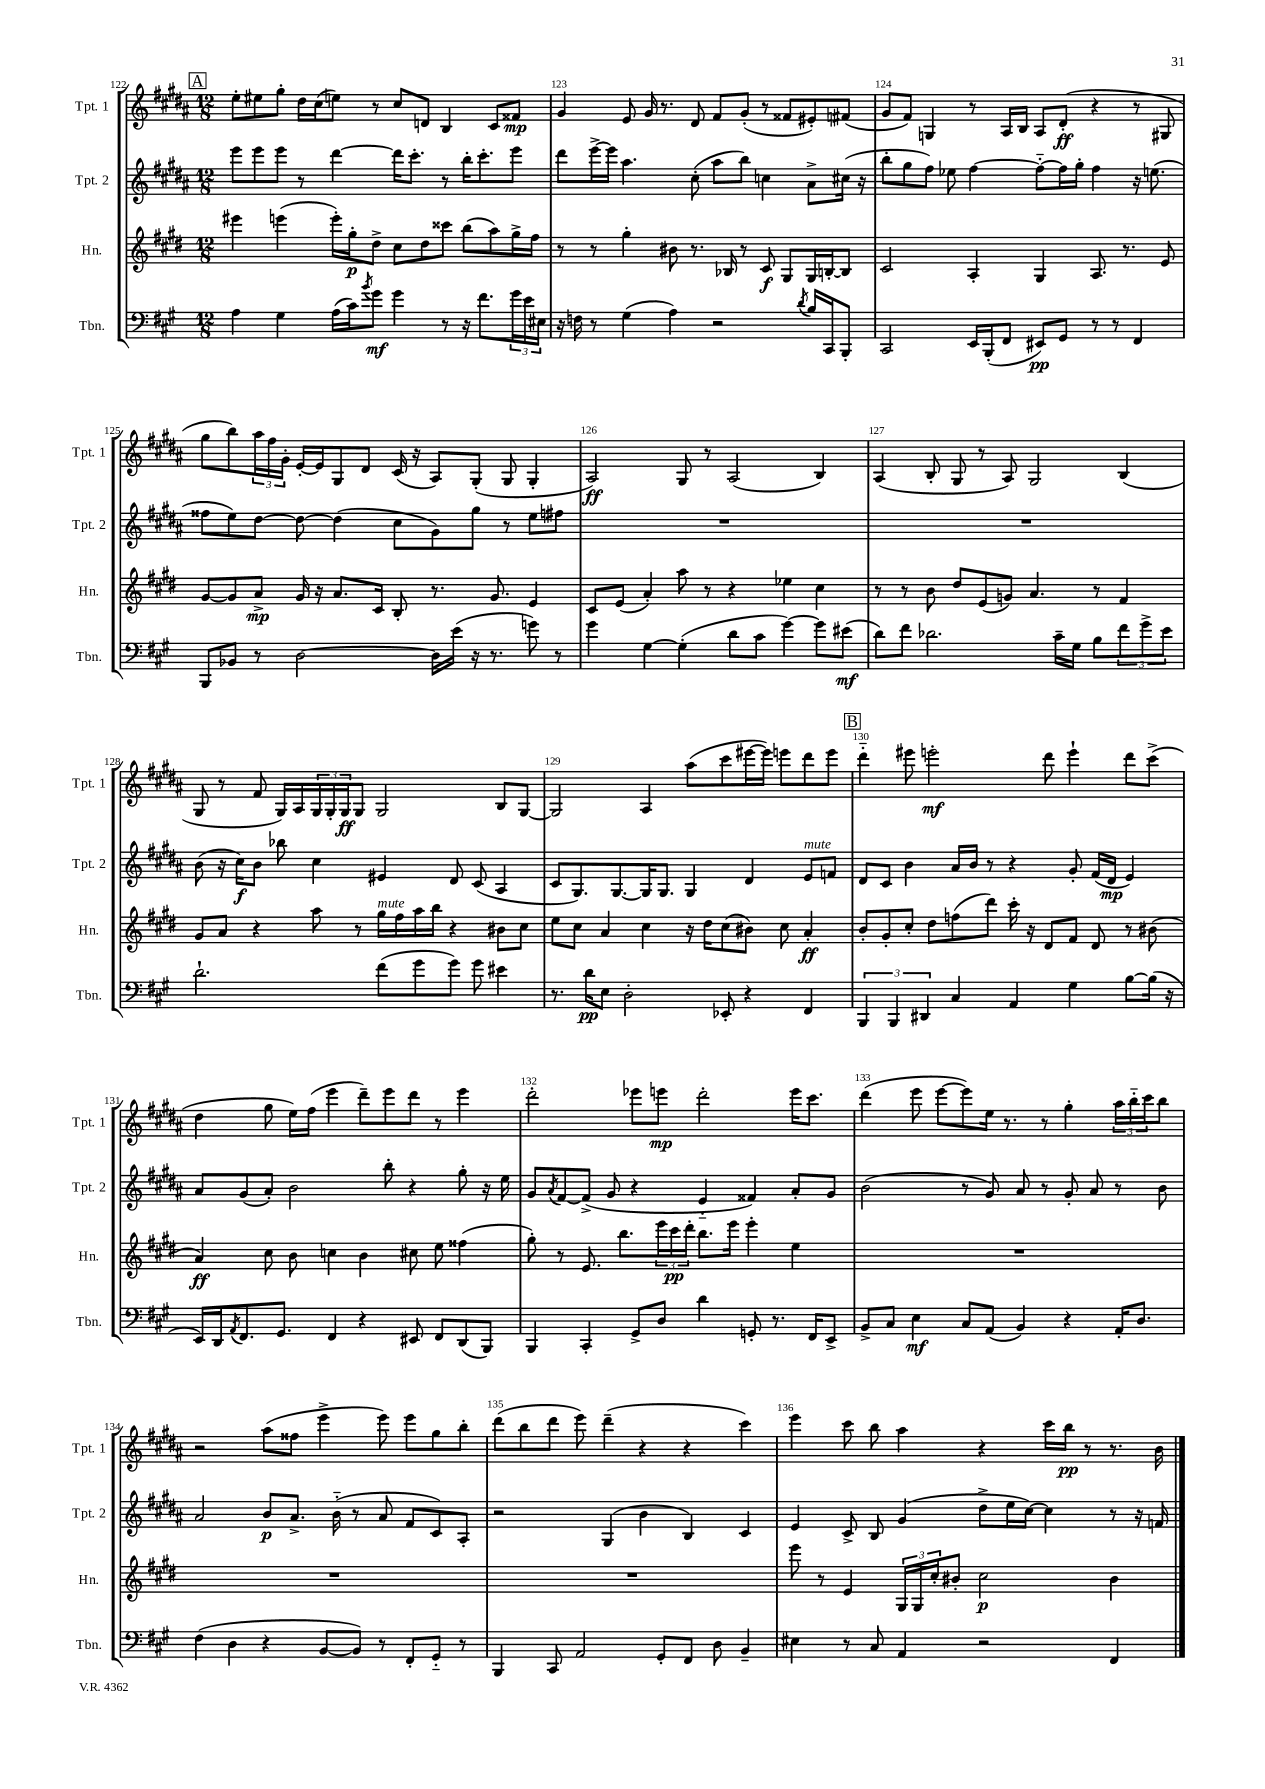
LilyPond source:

<<
\new StaffGroup <<
\new Staff = "s0" \with { instrumentName = "Tpt. 1" shortInstrumentName = "Tpt. 1" } {
    \clef treble \key b \major \numericTimeSignature \time 12/8
    \mark \markup { \box "A" } e''8-. eis''8 gis''8-. dis''16 cis''16( e''8) r8 cis''8 d'8 b4 cis'8 fisis'8\mp |
    gis'4 e'8 gis'16 r8. dis'8 fis'8 gis'8-.( r8 fisis'8 eis'8-.) fis'8( |
    gis'8 fis'8) g4 r8 ais16 b16 ais8 dis'8-.\ff( r4 r8 gis8 |
    gis''8 b''8) \tuplet 3/2 { ais''16 fis''16 gis'16-. } e'16~-. e'16 gis8 dis'8 cis'16( r16 ais8) gis8-.( gis8 gis4-. |
    ais2\ff) gis8 r8 ais2( b4) |
    ais4( b8-. gis8 r8 ais8) gis2 b4( |
    gis8 r8 fis'8 gis16) ais16 \tuplet 3/2 { gis16 gis16-. gis16\ff } gis8 gis2 b8 gis8~ |
    gis2 ais4 ais''8( cis'''8 eis'''16~ eis'''16) e'''8 dis'''8 e'''8 |
    \mark \markup { \box "B" } dis'''4-_ eis'''8 e'''2-.\mf dis'''8 e'''4-! dis'''8 cis'''8->( |
    dis''4 gis''8 e''16) fis''16( e'''4 dis'''8--) e'''8 dis'''8 r8 e'''4 |
    dis'''2-. ees'''8 e'''8\mp dis'''2-. e'''16 cis'''8. |
    dis'''4( e'''8 e'''8~ e'''8) e''16 r8. r8 gis''4-. \tuplet 3/2 { ais''16 b''16-_ cis'''16 } b''8 |
    r2 ais''8( fisis''8 e'''4-> e'''8) e'''8 gis''8 b''8-. |
    dis'''8( b''8 dis'''8 e'''8) dis'''4--( r4 r4 cis'''4) |
    e'''4 cis'''8 b''8 ais''4 r4 cis'''16 b''16\pp r8 r8. b'16 \bar "|." |
}
\new Staff = "s1" \with { instrumentName = "Tpt. 2" shortInstrumentName = "Tpt. 2" } {
    \clef treble \key b \major \numericTimeSignature \time 12/8
    \mark \markup { \box "A" } e'''8 e'''8 e'''8 r8 dis'''4~ dis'''16 cis'''8.-. r8 b''16-. cis'''8.-. e'''8 |
    dis'''8 e'''16~-> e'''16 ais''4. cis''8-.( ais''8 b''8) c''4 ais'8-> cis''16( r16 |
    b''8-. gis''8 fis''8) ees''8 fis''4~ fis''8~-_ fis''16 gis''16-. fis''4 r16 e''8.( |
    fisis''8 e''8) dis''8~ dis''8~ dis''4( cis''8 gis'8) gis''8 r8 e''8 fis''8 |
    R1. |
    R1. |
    b'8( r16 cis''16\f) b'8 bes''8 cis''4 eis'4 dis'8 cis'8( ais4 |
    cis'8 gis8.) gis8.~ gis16 gis8. gis4 dis'4 e'8^\markup { \italic "mute" } f'8 |
    \mark \markup { \box "B" } dis'8 cis'8 b'4 ais'16 b'16 r8 r4 gis'8-. fis'16( dis'16\mp e'4) |
    ais'8 gis'8( ais'8-.) b'2 b''8-. r4 gis''8-. r16 e''16 |
    gis'8 \acciaccatura { ais'8 } fis'8~ fis'8->( gis'8 r4 e'4-_ fisis'4) ais'8-. gis'8 |
    b'2( r8 gis'8) ais'8 r8 gis'8-. ais'8 r8 b'8 |
    ais'2 b'8\p ais'8.-> b'16-_( r8 ais'8 fis'8 cis'8) ais8-. |
    r2 gis4( b'4 b4) cis'4 |
    e'4 cis'8-> b8 gis'4( dis''8-> e''16 cis''16~) cis''4 r8 r16 f'16 \bar "|." |
}
\new Staff = "s2" \with { instrumentName = "Hn." shortInstrumentName = "Hn." } {
    \clef treble \key e \major \numericTimeSignature \time 12/8
    \mark \markup { \box "A" } eis'''4 e'''4( e'''16-.) gis''16-.\p dis''8-> cis''8 dis''8 cisis'''8 b''8( a''8) gis''16-> fis''16 |
    r8 r8 gis''4-. bis'8 r8. bes16 r8 cis'8\f gis8 gis16 b16~-. b8 |
    cis'2 a4-. gis4 a8. r8. e'8 |
    gis'8~ gis'8 a'8->\mp gis'16 r16 a'8. cis'16 b8-. r8. gis'8. e'4 |
    cis'8 e'8( a'4-.) a''8 r8 r4 ees''4 cis''4 |
    r8 r8 b'8 dis''8 e'8( g'8) a'4. r8 fis'4 |
    gis'8 a'8 r4 a''8 r8 gis''16^\markup { \italic "mute" } fis''16 a''16 b''16 r4 bis'8 cis''8 |
    e''8 cis''8 a'4 cis''4 r16 dis''16 cis''8( bis'8) cis''8 a'4-.\ff |
    \mark \markup { \box "B" } b'8-. gis'8-. cis''8-. dis''8 f''8( dis'''8) cis'''16-. r16 dis'8 fis'8 dis'8 r8 bis'8( |
    a'4\ff) cis''8 b'8 c''4 b'4 cis''8 e''8 fisis''4( |
    gis''8-.) r8 e'8. b''8. \tuplet 3/2 { e'''16 cis'''16\pp dis'''16-. } b''8. e'''16 e'''4-. e''4 |
    R1. |
    R1. |
    R1. |
    e'''8 r8 e'4 \tuplet 3/2 { gis16 gis16 cis''16-. } bis'8-. cis''2\p bis'4 \bar "|." |
}
\new Staff = "s3" \with { instrumentName = "Tbn." shortInstrumentName = "Tbn." } {
    \clef bass \key a \major \numericTimeSignature \time 12/8
    \mark \markup { \box "A" } a4 gis4 a16( cis'16) \acciaccatura { b'8 } gis'8\mf gis'4 r8 r16 fis'8. \tuplet 3/2 { gis'16 e'16 eis16 } |
    r16 f16 r8 gis4( a4) r2 \acciaccatura { d'8 } b16 cis,16 b,,8-. |
    cis,2 e,16 b,,16-.( fis,8 eis,8\pp) gis,8 r8 r8 fis,4 |
    b,,8 bes,8 r8 d2~ d16 e'16( r16 r8. g'8) r8 |
    gis'4 gis4~ gis4-.( d'8 cis'8 gis'4~) gis'8 eis'8\mf( |
    d'8) fis'8 des'2. cis'16-- gis16 b8 \tuplet 3/2 { fis'8 gis'8-> e'8 } |
    d'2.-! fis'8( gis'8 gis'8) gis'8 eis'4 |
    r8. d'16\pp e8 d2-. ees,8-. r4 fis,4 |
    \mark \markup { \box "B" } \tuplet 3/2 { b,,4 b,,4 dis,4 } cis4 a,4 gis4 b8~ b16( r16 |
    e,16) d,16 \acciaccatura { a,8 } fis,8. gis,8. fis,4 r4 eis,8 fis,8 d,8( b,,8) |
    b,,4 cis,4-. gis,8-> d8 d'4 g,8-. r8. fis,16 e,8-> |
    b,8-> cis8 e4\mf cis8 a,8( b,4) r4 a,16-. d8. |
    fis4( d4 r4 b,8~ b,8) r8 fis,8-. gis,8-_ r8 |
    b,,4 cis,8 a,2 gis,8-. fis,8 d8 b,4-- |
    eis4 r8 cis8 a,4 r2 fis,4 \bar "|." |
}
>>
>>
\layout { \context { \Score currentBarNumber = #122 \override BarNumber.break-visibility = ##(#f #t #t) barNumberVisibility = #all-bar-numbers-visible } }
